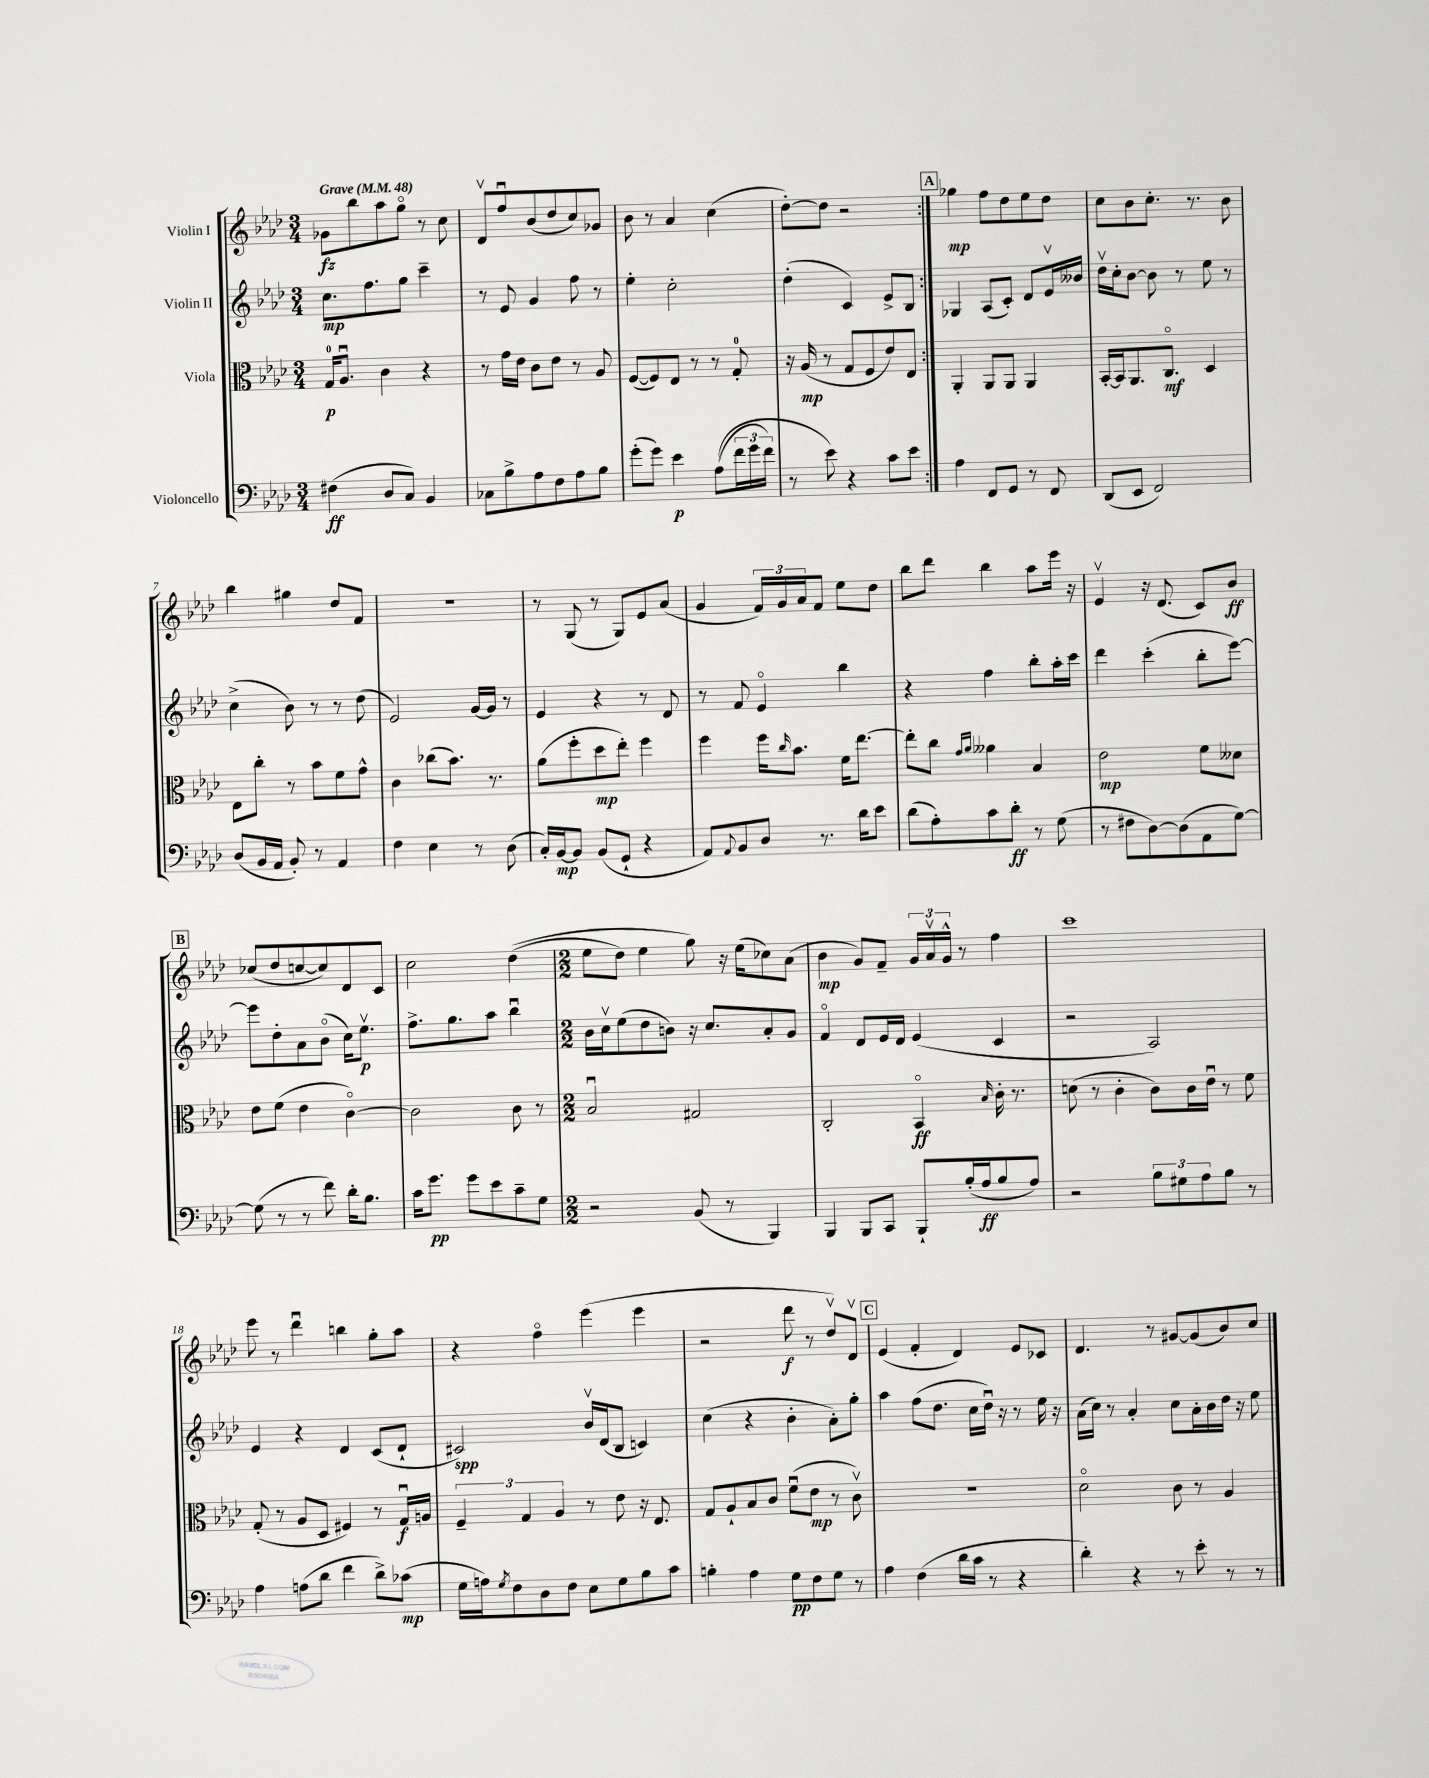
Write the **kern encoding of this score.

**kern	**kern	**kern	**kern
*staff4	*staff3	*staff2	*staff1
*clefF4	*clefC3	*clefG2	*clefG2
*k[b-e-a-d-]	*k[b-e-a-d-]	*k[b-e-a-d-]	*k[b-e-a-d-]
*M3/4	*M3/4	*M3/4	*M3/4
*MM48	*MM48	*MM48	*MM48
(4F#	16G	8.cc	8g-
.	8.A-u	.	.
.	.	.	8bb-
.	.	8.ff	.
8D-	4c	.	8aa-
8C)	.	8gg	8ggo
4BB-	4r	4ccc~	8r
.	.	.	8cc
=	=	=	=
8C-	8r	8r	8d-v
8B-^	16g	8e-	8ffu
.	16e-	.	.
8A-	8c	4g	(8b-
8F	8e-	.	8dd-
8A-	8r	8ff	8cc)
8B-	8A-	8r	8g-
=	=	=	=
(8g'	([8F	4ee-'	8b-
8g)	8F])	.	8r
4e-	8E-	2cc'	4a-
.	8r	.	.
&((8A-	8r	.	(4cc
24f	8G'	.	.
24g	.	.	.
24f)	.	.	.
=	=	=	=
8r	16r	(4dd-'	[8dd-')
.	(16A-	.	.
8e-&)	8r	.	8dd-]
4r	8G	4c)	2r
.	8F	.	.
8c	8e-)	8e-^	.
8e-	8E-	8B-	.
=:|!	=:|!	=:|!	=:|!
4A-	4AA-'	4G-	4gg-
8FF	8AA-	(8A-	8ff
8GG	8AA-	8c')	8dd-
8r	4AA-	8d-	8ee-
8FF	.	16e-v	8dd-
.	.	16b--	.
=	=	=	=
(8DD-	[16BB-'	16dd-v	8cc
.	16BB-]	16cc'	.
8EE-	8.AA-	[8b-	8b-
2FF)	.	8b-]	8.cc'
.	8.Co	.	.
.	.	8r	.
.	.	.	8.r
.	4D-	8ee-	.
.	.	8r	8b-
=	=	=	=
(8D-	8E-	(4cc^	4bb-
16BB-	8cc'	.	.
16AA-	.	.	.
8BB-')	8r	8b-)	4gg#
8r	8b-	8r	.
4AA-	8f	8r	8dd-
.	8g^^	(8dd-	8f
=	=	=	=
4F	4c	2e-)	2.r
4E-	(8cc-	.	.
.	8.b-)	.	.
8r	.	[16g	.
.	8.r	16g]	.
(8D-	.	8r	.
=	=	=	=
16C')	(8a-	4e-	8r
[16BB-	.	.	.
8BB-]	8ff'	.	(8G
(8BB-	8dd-	4r	8r
8GG`	8ee-')	.	8G)
4r	4ff	8r	8e-
.	.	8d-	(8a-
=	=	=	=
8AA-)	4ff	8r	4g
8qqAA-	.	.	.
8BB-	.	8f	.
8D-	16ff	4e-o	24f)
.	.	.	24g
.	16qqcc	.	.
.	8.b-	.	.
.	.	.	24a-
8.r	.	.	8f
.	16f	4bb-	8ee-
16d-	[8.ee-	.	.
8e-	.	.	8dd-
=	=	=	=
(8d-	8ee-']	4r	8bb-
8A-')	8cc	.	8ddd-
.	16qqg	.	.
.	16qqa-	.	.
8c	4a--	4ff	4bb-
8d-'	.	.	.
8r	4B-	8bb-'	8aa-
(8G	.	16aa-'	16eee-
.	.	16ccc	16r
=	=	=	=
8r	2e-	4ddd-	4e-v
8F#	.	.	.
[8D-)	.	(4ccc'	16r
.	.	.	(8.d-
(8D-]	.	.	.
8AA-	8f	8bb-'	8c)
[8G)	8d--	[8eee-)	8b-
=	=	=	=
(8G]	8e-	8eee-]	(8cc-
8r	(8f	8dd-'	8dd-
8r	4e-	8a-	[8cc
8f)	.	(8b-o	8cc])
16d-'	[4co)	16cc)	8d-
8.B-	.	8.ee-v	.
.	.	.	8c
=	=	=	=
16c	2c]	8.ff^	2cc
8.g	.	.	.
.	.	8.gg	.
8g	.	.	.
8e-	.	8aa-	.
8c~	8c	4bb-u	&((4dd-
8G	8r	.	.
=	=	=	=
*M2/2	*M2/2	*M2/2	*M2/2
2r	2B-u	16b-	8ee-
.	.	16ccv	.
.	.	(8ee-	8dd-)
.	.	8dd-	4ee-
.	.	8b)	.
(8BB-	2G#	16r	8gg&)
.	.	8.cc	.
8r	.	.	16r
.	.	.	(16ee-
4BBB-)	.	8a-'	8cc-)
.	.	8g	(8a-
=	=	=	=
4BBB-	2C'	4fo	4b-
8BBB-	.	8d-	8g)
8CC	.	16e-	8f~
.	.	16d-	.
8BBB-`	4BB-o	(4e-	24g
.	.	.	24a-v
.	.	.	24g^^
(16B-'	.	.	8r
16A-	.	.	.
.	16qqB-	.	.
8B-	16c'	4c	4ff
.	8.r	.	.
8A-)	.	.	.
=	=	=	=
2r	(8d	2r	1ccc
.	8r	.	.
.	4c'	.	.
12B-	8c)	2A-)	.
12G#	.	.	.
.	16c	.	.
12A-	.	.	.
.	16e-u	.	.
8B-	8r	.	.
8r	8f	.	.
=	=	=	=
4A-	(8G'	4e-	8eee-
.	8r	.	8r
(8A	8A-	4r	4ddd-u
8d-	8D-	.	.
4f	4F#)	4d-	4bb
8d-^)	8r	(8c	8gg'
(8c-	16Gu	8d-`	8aa-
.	16A	.	.
=	=	=	=
16G	6F~	2c#)	4r
16A)	.	.	.
8qG	.	.	.
8F	.	.	.
.	6G	.	.
8D-	.	.	4ffo
.	6A-	.	.
8F	.	.	.
8E-	8r	16b-v	(4eee-
.	.	(16d-	.
8G	8e-	8B-	.
8B-	16r	4c)	4eee-
.	8.E-	.	.
8c	.	.	.
=	=	=	=
4B'	8G	(4cc	2r
.	8A-`	.	.
4A-	8B-	4r	.
.	8c	.	.
8G	(8fu	4b-'	8ddd-
8F	8e-	.	8r
8G	8r	8a-')	8dd-v)
8r	8cv)	8gg'	8d-v
=	=	=	=
4A-	1r	4aa-	(4e-
(4F	.	(8ff	4f'
.	.	8.dd-	.
16d-	.	.	4d-)
16c	.	16cc	.
8r	.	16dd-u)	.
.	.	16r	.
4r	.	8r	8e-
.	.	16ee-	8c-
.	.	16r	.
=	=	=	=
4d-')	2d-o	(16a-	4.d-
.	.	16cc)	.
.	.	8r	.
4r	.	4a-'	.
.	.	.	8r
8r	8c	8cc	[8g#
8e-'	8r	16a-'	(8g#]
.	.	16b-	.
8r	4A-	16dd-	8b-)
.	.	16r	.
8r	.	8ee-	8cc
==	==	==	==
*-	*-	*-	*-
